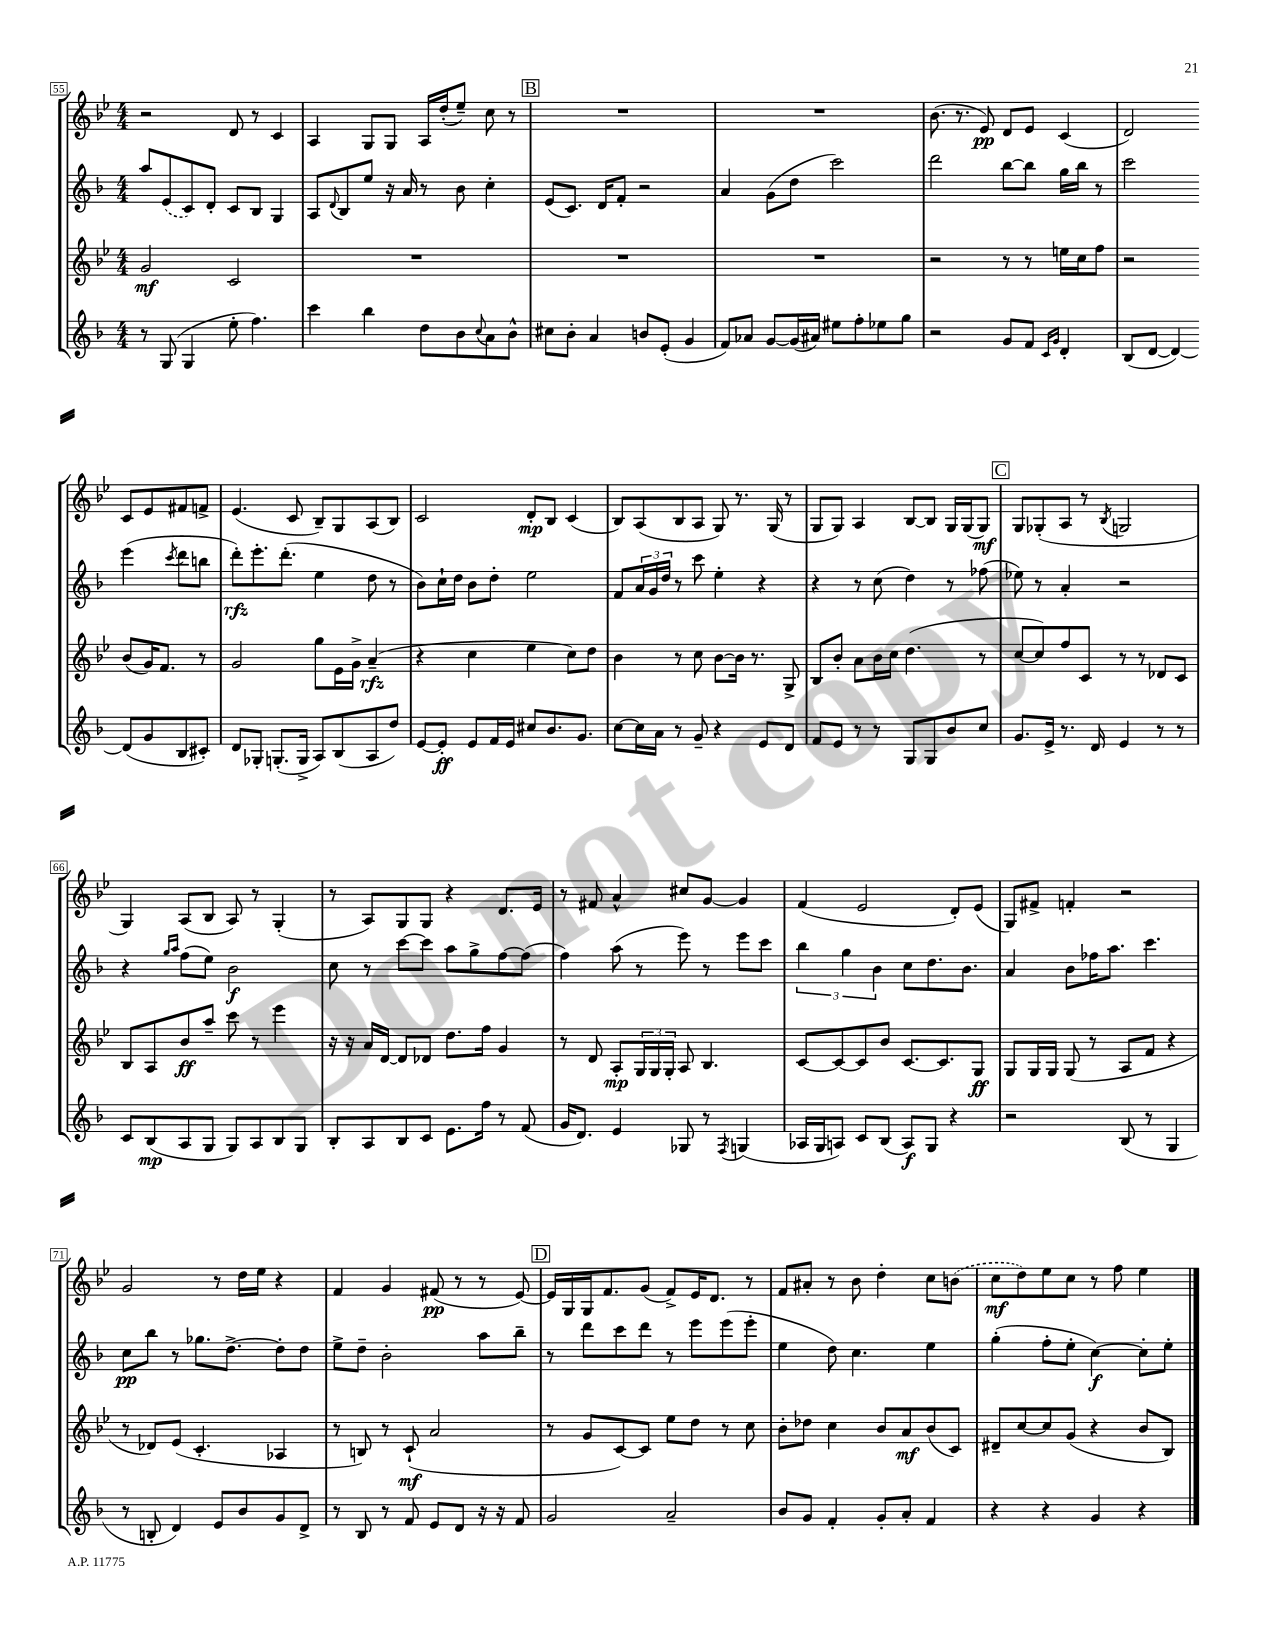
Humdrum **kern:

**kern	**dynam	**kern	**dynam	**kern	**dynam	**kern	**dynam
*part4	*part4	*part3	*part3	*part2	*part2	*part1	*part1
*staff4	*staff4	*staff3	*staff3	*staff2	*staff2	*staff1	*staff1
*clefG2	*	*clefG2	*	*clefG2	*	*clefG2	*
*k[b-]	*	*k[b-e-]	*	*k[b-]	*	*k[b-e-]	*
*M4/4	*	*M4/4	*	*M4/4	*	*M4/4	*
=55	=55	=55	=55	=55	=55	=55	=55
8r	.	2g/	mf	8aa/L	.	2r	.
(8G/	.	.	.	(8e/	.	.	.
4G/	.	.	.	8c/)	.	.	.
.	.	.	.	8d'/J	.	.	.
8ee'\	.	2c/	.	8c/L	.	8d/	.
4.ff\)	.	.	.	8B-/J	.	8r	.
.	.	.	.	4G/	.	4c/	.
=56	=56	=56	=56	=56	=56	=56	=56
4ccc\	.	1r	.	8A/L	.	4A/	.
.	.	.	.	8qqd/	.	.	.
.	.	.	.	8B-/	.	.	.
4bb-\	.	.	.	8ee/J	.	8G/L	.
.	.	.	.	16r	.	8G/J	.
.	.	.	.	16a/	.	.	.
8dd\L	.	.	.	8r	.	16A/LL	.
.	.	.	.	.	.	(16dd'/J	.
8b-\	.	.	.	8b-\	.	8ee-~/J)	.
8qqcc/	.	.	.	.	.	.	.
8a\	.	.	.	4cc'\	.	8cc\	.
8b-^^\J	.	.	.	.	.	8r	.
!!LO:REH:place=s1:t=B
=57	=57	=57	=57	=57	=57	=57	=57
8cc#X\L	.	1r	.	(8e/L	.	1r	.
8b-'\J	.	.	.	8.c/J)	.	.	.
4a/	.	.	.	.	.	.	.
.	.	.	.	16d/KL	.	.	.
.	.	.	.	8f'/J	.	.	.
8bn/L	.	.	.	2r	.	.	.
(8e'/J	.	.	.	.	.	.	.
4g/	.	.	.	.	.	.	.
=58	=58	=58	=58	=58	=58	=58	=58
8f/L)	.	1r	.	4a/	.	1r	.
8a-X/J	.	.	.	.	.	.	.
[8g/L	.	.	.	(8g\L	.	.	.
(16g/L]	.	.	.	8dd\J	.	.	.
16a#X/JJ)	.	.	.	.	.	.	.
8ee#X\L	.	.	.	2ccc\)	.	.	.
8ff'\	.	.	.	.	.	.	.
8ee-X\	.	.	.	.	.	.	.
8gg\J	.	.	.	.	.	.	.
=59	=59	=59	=59	=59	=59	=59	=59
2r	.	2r	.	2ddd\	.	(8.b-\	.
.	.	.	.	.	.	8.r	.
.	.	.	.	.	.	8e-/)	pp
8g/L	.	8r	.	[8bb-\L	.	8d/L	.
8f/J	.	8r	.	8bb-\J]	.	8e-/J	.
16qqc/LL	.	.	.	.	.	.	.
16qqg/JJ	.	.	.	.	.	.	.
4d'/	.	16een\LL	.	16gg\LL	.	(4c/	.
.	.	16cc\J	.	16bb-\JJ	.	.	.
.	.	8ff\J	.	8r	.	.	.
=60	=60	=60	=60	=60	=60	=60	=60
(8B-/L	.	2r	.	2ccc\	.	2d/)	.
[8d/J	.	.	.	.	.	.	.
4d/_)	.	.	.	.	.	.	.
(8d/L]	.	(8b-/L	.	(4eee\	.	8c/L	.
8g/	.	16g/K)	.	.	.	8e-/	.
.	.	8.f/J	.	.	.	.	.
.	.	.	.	8qccc/	.	.	.
8B-/	.	.	.	8ddd\L	.	8f#X/	.
8c#X'/J)	.	8r	.	8bbn\J	.	8fn^/J	.
!!LO:LB:g=z
=61	=61	=61	=61	=61	=61	=61	=61
8d/L	.	2g/	.	8ddd'\L)	rfz	(4.e-/	.
8G-X'/J	.	.	.	8.eee'\	.	.	.
(8.Gn'/L	.	.	.	.	.	.	.
.	.	.	.	(8.ddd'\J	.	.	.
.	.	.	.	.	.	8c/	.
16G^/Jk	.	.	.	.	.	.	.
8A/L)	.	8gg\L	.	4ee\	.	8B-~/L)	.
(8B-/	.	16e-\L	.	.	.	8G/	.
.	.	16g^\JJ	.	.	.	.	.
8A/	.	(4a~/	rfz	8dd\	.	(8A/	.
8dd/J)	.	.	.	8r	.	8B-/J)	.
=62	=62	=62	=62	=62	=62	=62	=62
[8e/L	.	4r	.	8b-\L)	.	2c/	.
8e'/J]	ff	.	.	16cc`\L	.	.	.
.	.	.	.	16dd\JJ	.	.	.
8e/L	.	4cc\	.	8b-\L	.	.	.
16f/L	.	.	.	8dd'\J	.	.	.
16e/JJ	.	.	.	.	.	.	.
8cc#X/L	.	4ee-\	.	2ee\	.	8d'/L	mp
8.b-/	.	.	.	.	.	8B-/J	.
.	.	8cc\L)	.	.	.	(4c/	.
8.g/J	.	.	.	.	.	.	.
.	.	8dd\J	.	.	.	.	.
=63	=63	=63	=63	=63	=63	=63	=63
[8cc\L	.	4b-\	.	8f/L	.	8B-/L)	.
16cc\L]	.	.	.	24a/L	.	(8A/	.
.	.	.	.	24g/	.	.	.
16a\JJ	.	.	.	.	.	.	.
.	.	.	.	24dd/JJ	.	.	.
8r	.	8r	.	8r	.	8B-/	.
8g~/	.	8cc\	.	8ccc\	.	8A/J	.
4r	.	[8b-\L	.	4ee'\	.	8G/)	.
.	.	16b-\Jk]	.	.	.	8.r	.
.	.	8.r	.	.	.	.	.
8e/L	.	.	.	4r	.	.	.
.	.	.	.	.	.	(16G/	.
8d/J	.	8G^/	.	.	.	8r	.
=64	=64	=64	=64	=64	=64	=64	=64
8f/L	.	8B-/L	.	4r	.	8G/L	.
8e/J	.	8b-'/J	.	.	.	8G/J)	.
8r	.	8a\L	.	8r	.	4A/	.
8r	.	16b-\L	.	(8cc\	.	.	.
.	.	16cc\JJ	.	.	.	.	.
8G/L	.	(4.dd\	.	4dd\)	.	[8B-/L	.
8G/	.	.	.	.	.	8B-/J]	.
8b-/	.	.	.	8r	.	16G/LL	.
.	.	.	.	.	.	(16G/J	.
8cc/J	.	8r	.	(8ff-X\	.	8G/J)	mf
!!LO:REH:place=s1:t=C
=65	=65	=65	=65	=65	=65	=65	=65
8.g/L	.	[8cc/L	.	8ee-X\)	.	8G/L	.
.	.	8cc/])	.	8r	.	(8G-X'/	.
16e^/Jk	.	.	.	.	.	.	.
8.r	.	8ff/	.	4a'/	.	8A/J	.
.	.	8c/J	.	.	.	8r	.
16d/	.	.	.	.	.	.	.
.	.	.	.	.	.	8qB-/	.
4e/	.	8r	.	2r	.	2Gn/	.
.	.	8r	.	.	.	.	.
8r	.	8d-X/L	.	.	.	.	.
8r	.	8c/J	.	.	.	.	.
!!LO:LB:g=z
=66	=66	=66	=66	=66	=66	=66	=66
8c/L	.	8B-/L	.	4r	.	4G/)	.
(8B-/	mp	8A/	.	.	.	.	.
.	.	.	.	16qqgg/LL	.	.	.
.	.	.	.	16qqaa/JJ	.	.	.
8A/	.	8b-/	ff	(8ff\L	.	(8A/L	.
8G/J	.	8aa~/J	.	8ee\J)	.	8B-/J	.
8G/L)	.	8ccc\	.	2b-\	f	8A/)	.
8A/	.	8r	.	.	.	8r	.
8B-/	.	4eee-\	.	.	.	(4G'/	.
8G/J	.	.	.	.	.	.	.
=67	=67	=67	=67	=67	=67	=67	=67
8B-'/L	.	16r	.	8cc\	.	8r	.
.	.	16r	.	.	.	.	.
8A/	.	16a/LL	.	8r	.	8A/L)	.
.	.	[16d/JJ	.	.	.	.	.
8B-/	.	8d/L]	.	[8ccc\L	.	8G/	.
8c/J	.	8d-X/J	.	8ccc\J]	.	8G/J	.
8.e\L	.	8.dd\L	.	8aa\L	.	4r	.
.	.	.	.	8gg^\	.	.	.
16ff\Jk	.	16ff\Jk	.	.	.	.	.
8r	.	4g/	.	[8ff\	.	8.d/L	.
(8f/	.	.	.	(8ff\J]	.	.	.
.	.	.	.	.	.	16e-/Jk	.
=68	=68	=68	=68	=68	=68	=68	=68
16g/KL	.	8r	.	4ff\)	.	8r	.
8.d/J)	.	.	.	.	.	.	.
.	.	8d/	.	.	.	8f#X/	.
4e/	.	8A'/L	mp	(8aa\	.	4a^^/	.
.	.	24G/L	.	8r	.	.	.
.	.	24G/	.	.	.	.	.
.	.	24G'/JJ	.	.	.	.	.
8G-X/	.	8A/	.	8eee\)	.	8cc#X/L	.
8r	.	4.B-/	.	8r	.	[8g/J	.
8qF/	.	.	.	.	.	.	.
(4Gn/	.	.	.	8eee\L	.	4g/]	.
.	.	.	.	8ccc\J	.	.	.
=69	=69	=69	=69	=69	=69	=69	=69
16A-X/LL	.	[8c/L	.	6bb-\	.	(4f/	.
16G/J	.	.	.	.	.	.	.
8An/J)	.	8c/_	.	.	.	.	.
.	.	.	.	6gg\	.	.	.
8c/L	.	8c/]	.	.	.	2e-/	.
.	.	.	.	6b-\	.	.	.
(8B-/J	.	8b-/J	.	.	.	.	.
8A/L)	f	[8.c/L	.	8cc\L	.	.	.
8G/J	.	.	.	8.dd\	.	.	.
.	.	8.c/]	.	.	.	.	.
4r	.	.	.	.	.	8d'/L)	.
.	.	.	.	8.b-\J	.	.	.
.	.	8G/J	ff	.	.	(8e-/J	.
=70	=70	=70	=70	=70	=70	=70	=70
2r	.	8G/L	.	4a/	.	8G/L)	.
.	.	16G/L	.	.	.	8f#X^/J	.
.	.	16G/JJ	.	.	.	.	.
.	.	(8G/	.	8b-\L	.	4fn'/	.
.	.	8r	.	16ff-X\K	.	.	.
.	.	.	.	8.aa\J	.	.	.
(8B-/	.	8A/L	.	.	.	2r	.
8r	.	8f/J	.	4.ccc\	.	.	.
4G/	.	4r	.	.	.	.	.
!!LO:LB:g=z
=71	=71	=71	=71	=71	=71	=71	=71
8r	.	8r	.	8cc\L	pp	2g/	.
8Bn'/	.	8d-X/L)	.	8bb-\J	.	.	.
4d/)	.	(8e-/J	.	8r	.	.	.
.	.	4.c'/	.	8.gg-X\L	.	.	.
8e/L	.	.	.	.	.	8r	.
.	.	.	.	[8.dd^\J	.	.	.
8b-/	.	.	.	.	.	16dd\LL	.
.	.	.	.	.	.	16ee-\JJ	.
8g/	.	4A-X/	.	8dd'\L]	.	4r	.
8d^/J	.	.	.	8dd\J	.	.	.
=72	=72	=72	=72	=72	=72	=72	=72
8r	.	8r	.	8ee^\L	.	4f/	.
8B-/	.	8Bn/)	.	8dd~\J	.	.	.
8r	.	8r	.	2b-'\	.	4g/	.
8f/	.	(8c`/	mf	.	.	.	.
8e/L	.	2a/	.	.	.	(8f#X/	pp
8d/J	.	.	.	.	.	8r	.
16r	.	.	.	8aa\L	.	8r	.
16r	.	.	.	.	.	.	.
8f/	.	.	.	8bb-~\J	.	[8e-/)	.
!!LO:REH:place=s1:t=D
=73	=73	=73	=73	=73	=73	=73	=73
2g/	.	8r	.	8r	.	16e-/LL]	.
.	.	.	.	.	.	16G/	.
.	.	8g/L	.	8ddd\L	.	16G/J	.
.	.	.	.	.	.	8.f/	.
.	.	[8c/)	.	8ccc\	.	.	.
.	.	8c/J]	.	8ddd\J	.	(8g/J	.
2a~/	.	8ee-\L	.	8r	.	8f^/L)	.
.	.	8dd\J	.	8eee\L	.	16e-/K	.
.	.	.	.	.	.	8.d/J	.
.	.	8r	.	(8eee\	.	.	.
.	.	8cc\	.	8eee'\J	.	8r	.
=74	=74	=74	=74	=74	=74	=74	=74
8b-/L	.	8b-'\L	.	4ee\	.	8f/L	.
8g/J	.	8dd-X\J	.	.	.	8a#X'/J	.
4f'/	.	4cc\	.	8dd\)	.	8r	.
.	.	.	.	4.cc\	.	8b-\	.
8g'/L	.	8b-/L	.	.	.	4dd'\	.
8a'/J	.	8a/	mf	.	.	.	.
4f/	.	(8b-/	.	4ee\	.	8cc\L	.
.	.	8c/J)	.	.	.	(8bn\J	.
=75	=75	=75	=75	=75	=75	=75	=75
4r	.	8d#X~/L	.	(4gg'\	.	8cc\L	mf
.	.	[8cc/	.	.	.	8dd\)	.
4r	.	8cc/]	.	8ff'\L	.	8ee-\	.
.	.	(8g/J	.	8ee'\J	.	8cc\J	.
4g/	.	4r	.	[4cc\)	f	8r	.
.	.	.	.	.	.	8ff\	.
4r	.	8b-/L	.	8cc'\L]	.	4ee-\	.
.	.	8B-/J)	.	8ee'\J	.	.	.
==	==	==	==	==	==	==	==
*-	*-	*-	*-	*-	*-	*-	*-
